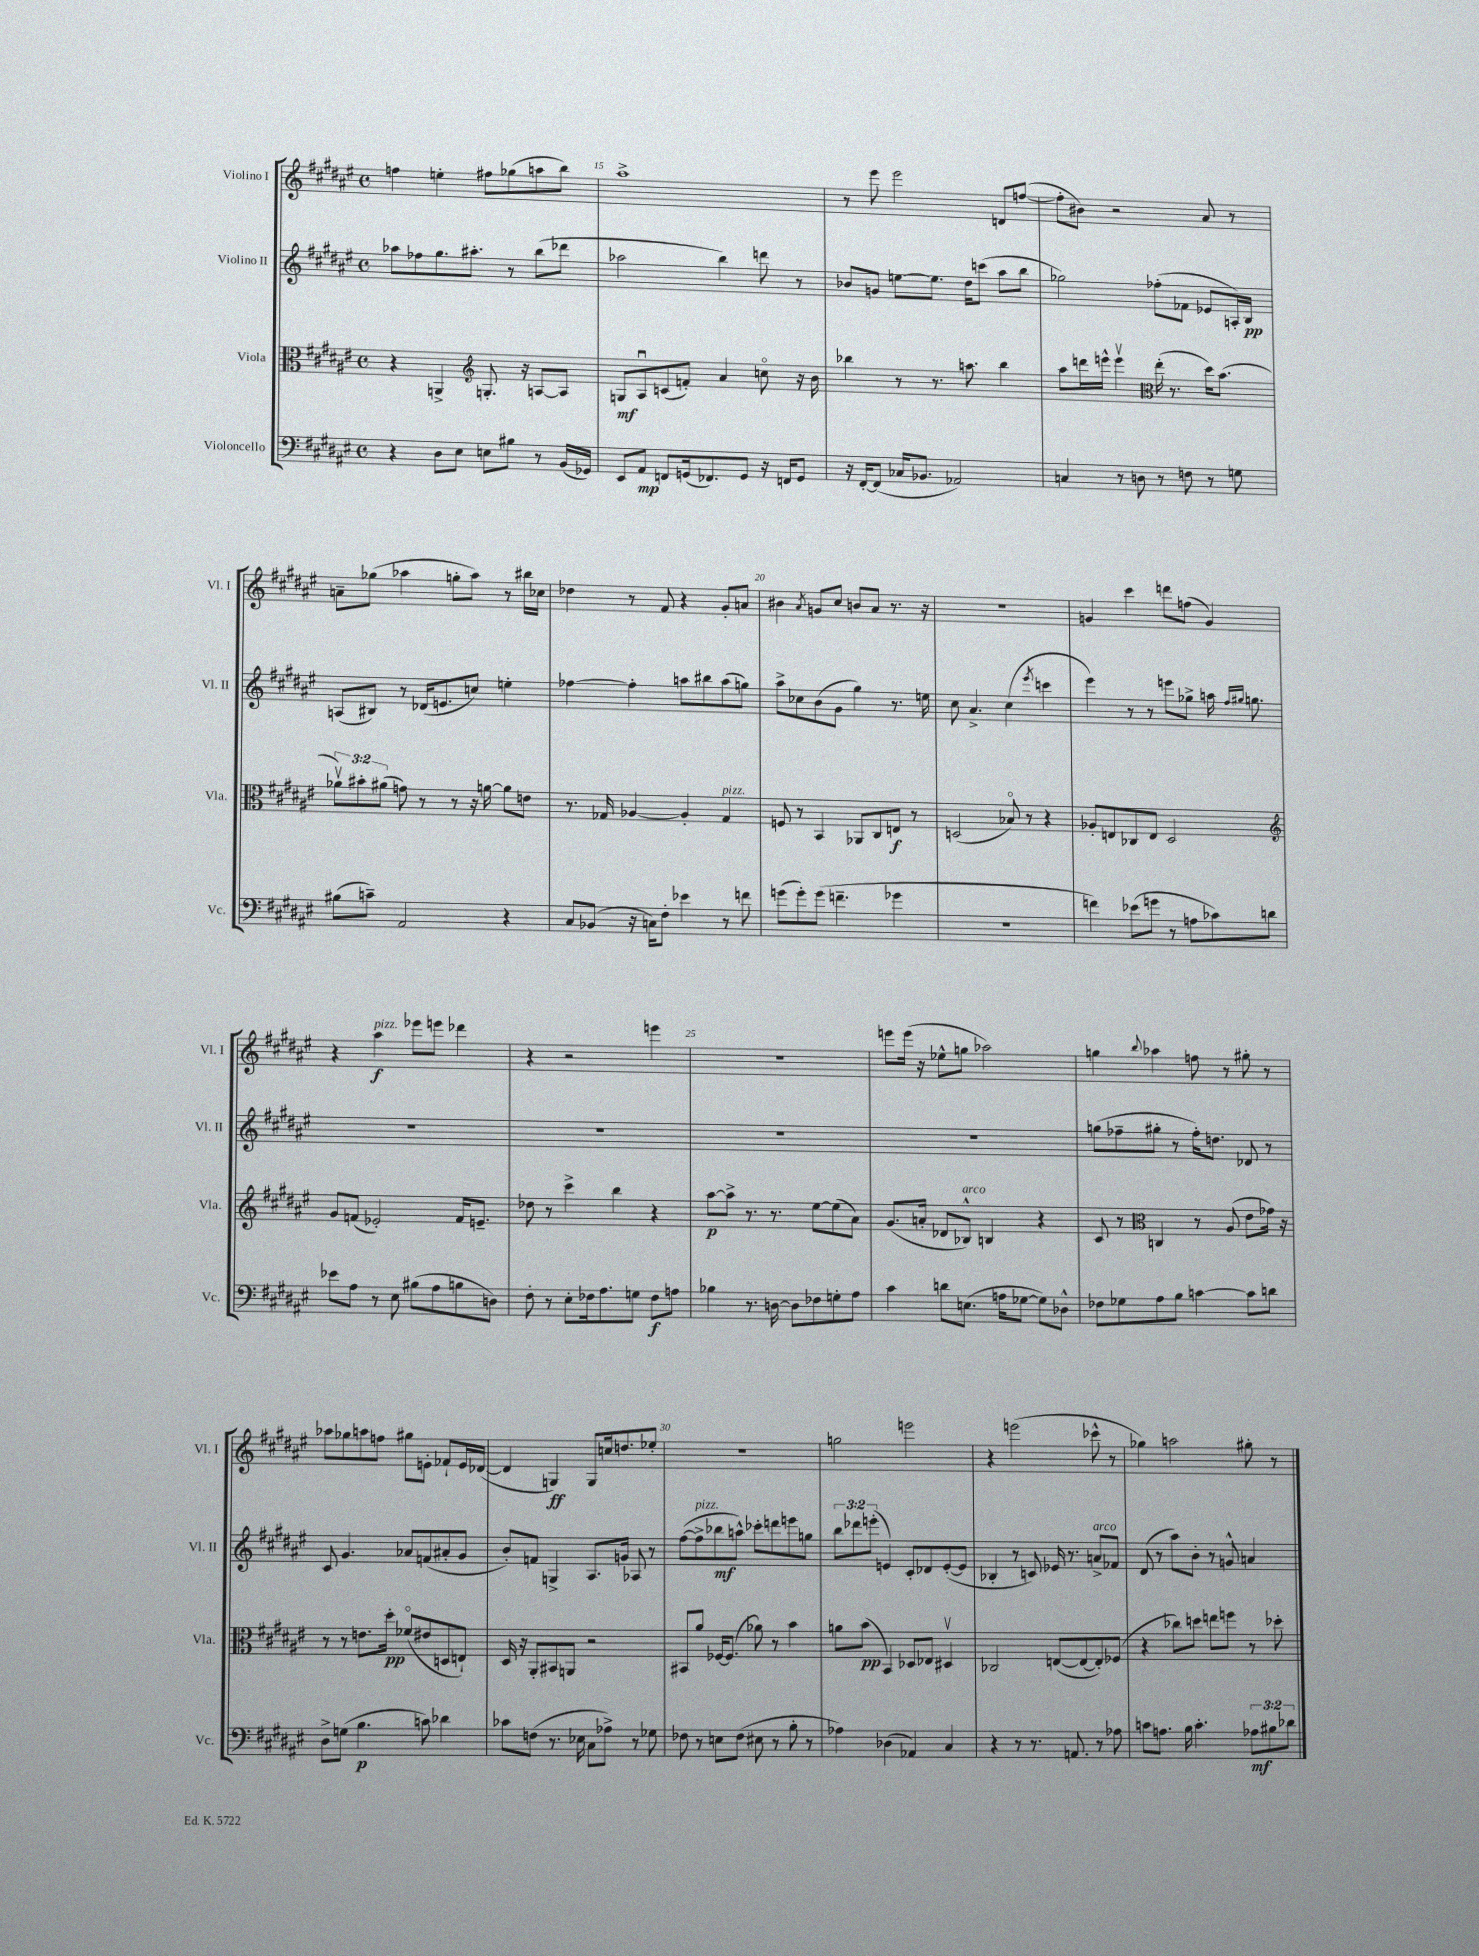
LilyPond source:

<<
\new StaffGroup <<
\new Staff = "s0" \with { instrumentName = "Violino I" shortInstrumentName = "Vl. I" } {
    \clef treble \key fis \major \defaultTimeSignature \time 4/4
    f''4 e''4-. fis''8 ges''8( a''8 b''8) |
    ais''1-> |
    r8 eis'''8 eis'''2 d'8 f''8~( |
    f''8-. bis'8) r2 ais'8 r8 |
    a'8-- ges''8( aes''4 g''8-. aes''8) r8 bis''16 ces''16 |
    des''4 r8 fis'8 r4 gis'8-. a'8 |
    bis'4 \acciaccatura { ais'8 } g'8 cis''8 b'8 ais'8 r8. r16 |
    R1 |
    g'4 cis'''4 d'''8 f''8( g'4) |
    r4 ais''4\f^\markup { \italic "pizz." } ees'''8 e'''8 des'''4 |
    r4 r2 e'''4 |
    R1 |
    e'''8 e'''16( r16 ees''8-^ g''8 aes''2) |
    g''4 \appoggiatura { b''8 } aes''4 f''8 r8 gis''8-. r8 |
    aes''8 ges''8 a''8 f''8 gis''8 e'8-. fes'8-! e'16 des'16~( |
    des'4 g4\ff) g8 c''16 d''8. ees''8-. |
    R1 |
    g''2 e'''2 |
    r4 e'''2( ces'''8-^ r8 |
    ges''4) a''2 gis''8-. r8 \bar "|." |
}
\new Staff = "s1" \with { instrumentName = "Violino II" shortInstrumentName = "Vl. II" } {
    \clef treble \key fis \major \defaultTimeSignature \time 4/4 \override Staff.TupletNumber.text = #tuplet-number::calc-fraction-text
    aes''8 fes''8 gis''8. ais''8.-. r8 b''8( des'''8 |
    aes''2 b''4) d'''8 r8 |
    bes'8 g'8 e''8~ e''8. dis''16 c'''8( ais''8 b''8 |
    ges''2) fes''8-.( fes'8 ees'8 a16-.) b16\pp |
    a8( bis8) r8 des'16( e'8. c''8) e''4-. |
    fes''4~ fes''4-. a''8 bis''8 a''8( g''8) |
    ais''8-> ces''8 b'8( gis'8 gis''4) r8. e''16 |
    cis''8 ais'4.-> cis''4( \acciaccatura { eis'''8 } c'''4 |
    eis'''4) r8 r8 e'''8 ges''8-> a''16 \grace { fis''16 gis''16 } g''8. |
    R1 |
    R1 |
    R1 |
    R1 |
    g''8( fes''8-- gis''8-. r8 fes''16-.) d''8. des'8 r8 |
    cis'8 gis'4. aes'8 f'8( ais'8-. gis'8 |
    b'8-.) f'8 g4-> ais8. g'16 aes8 r8 |
    fis''8~( fis''8->^\markup { \italic "pizz." } bes''8\mf a''8-^) ces'''8-. d'''8 e'''8 g''8 |
    \tuplet 3/2 { b''8 des'''8 e'''8-.( } e'4) cis'8-. des'8 e'8~-.( e'8 |
    bes4-. r8 c'8) ees'16 r8. a'8->^\markup { \italic "arco" } fes'8 |
    dis'8( r8 ais''8) b'8-. r8 g'8-^ a'4 \bar "|." |
}
\new Staff = "s2" \with { instrumentName = "Viola" shortInstrumentName = "Vla." } {
    \clef alto \key fis \major \defaultTimeSignature \time 4/4 \override Staff.TupletNumber.text = #tuplet-number::calc-fraction-text
    r4 a,4-> \clef treble g8.-. r16 a8~ a8 |
    g8\mf ais8\downbow c'8( f'8-.) ais'4 c''8\flageolet r16 b'16 |
    bes''4 r8 r8. a''8. bes''4 |
    ais''8 d'''16 e'''16-^ e'''4\upbow \clef alto eis''16-.( r8. dis''16) b'8.( |
    \tuplet 3/2 { aes'8\upbow) bis'8-. ais'8( } g'8) r8 r8 r16 a'16~ a'8 e'8 |
    r8. ges16 aes4~ aes4-. ges4^\markup { \italic "pizz." } |
    f8 r8 b,4 aes,8 cis8 e8\f r8 |
    d2( bes8\flageolet) r8 r4 |
    aes8-. e8 ces8 e8 dis2 |
    \clef treble gis'8 f'8( ees'2-.) f'16 e'8.-- |
    des''8 r8 cis'''4-> b''4 r4 |
    ais''8~\p ais''8-> r8. r8. eis''8~ eis''8( ais'8) |
    gis'8.( a'16-. des'8 bes8-^^\markup { \italic "arco" }) b4 r4 |
    cis'8 r8 \clef alto c4 r8 ais8( eis'8 ges'16) r16 |
    r8 r8 e'8. dis''16-.\pp fes'8\flageolet( eis'8 d8 e8-!) |
    dis16 r16 ais,8-. bis,8 a,8 r2 |
    bis,8 ais'8 fes16~ fes8.( aes'8) r8 b'4 |
    a'8 b'8\pp( b,4) des8 ees8 dis4\upbow |
    ces2 e8~( e8~ e8-.) fes8( |
    r4 ces''8) d''8 e''8 f''8 r8 des''8-. \bar "|." |
}
\new Staff = "s3" \with { instrumentName = "Violoncello" shortInstrumentName = "Vc." } {
    \clef bass \key fis \major \defaultTimeSignature \time 4/4 \override Staff.TupletNumber.text = #tuplet-number::calc-fraction-text
    r4 dis8 eis8 e8 bis8 r8 b,16( ges,16) |
    eis,8 ais,8\mp f,8 g,16( fes,8.) g,8 r16 f,16 g,8 |
    r16 fis,16~-. fis,8( ces16 bes,8. aes,2) |
    c4 r8 d8 r8 f8 r8 g8 |
    bis8( c'8--) ais,2 r4 |
    cis8 bes,8( r16 c16) fis8-. ees'4 r8 f'8 |
    g'8( g'8-.) g'8( f'4.-- ges'4 |
    r1 |
    f'4) ees'8( g'8 r8 a8 ces'8) d'8 |
    ees'8 ais8 r8 eis8 bis8( ais8 b8 d8) |
    fis8-. r8 eis8-. fes16 ais8. g8 fes8\f a8 |
    bes4 r8. d16~ d8 fes8 g8-. ais8 |
    cis'4 d'8 e8.( a16 ges8~ ges8) des8-^ |
    fes8 ges8 ais8 b8 c'4~ c'8 d'8 |
    dis8-> g8( b4.\p c'8) des'4 |
    ces'8 f8( r8. ees16 cis8 aes8->) r8 ges8 |
    fes8 r8 e8 fes8( eis8 r8 b8-. r8 |
    aes4) des4( aes,4) cis4 |
    r4 r8 r8. a,8. r8 aes8 |
    c'8 a8. b16 c'4.-. \tuplet 3/2 { aes8\mf bis8 des'8 } \bar "|." |
}
>>
>>
\layout { \context { \Score currentBarNumber = #14 \override BarNumber.break-visibility = ##(#f #t #t) barNumberVisibility = #(every-nth-bar-number-visible 5) } }
